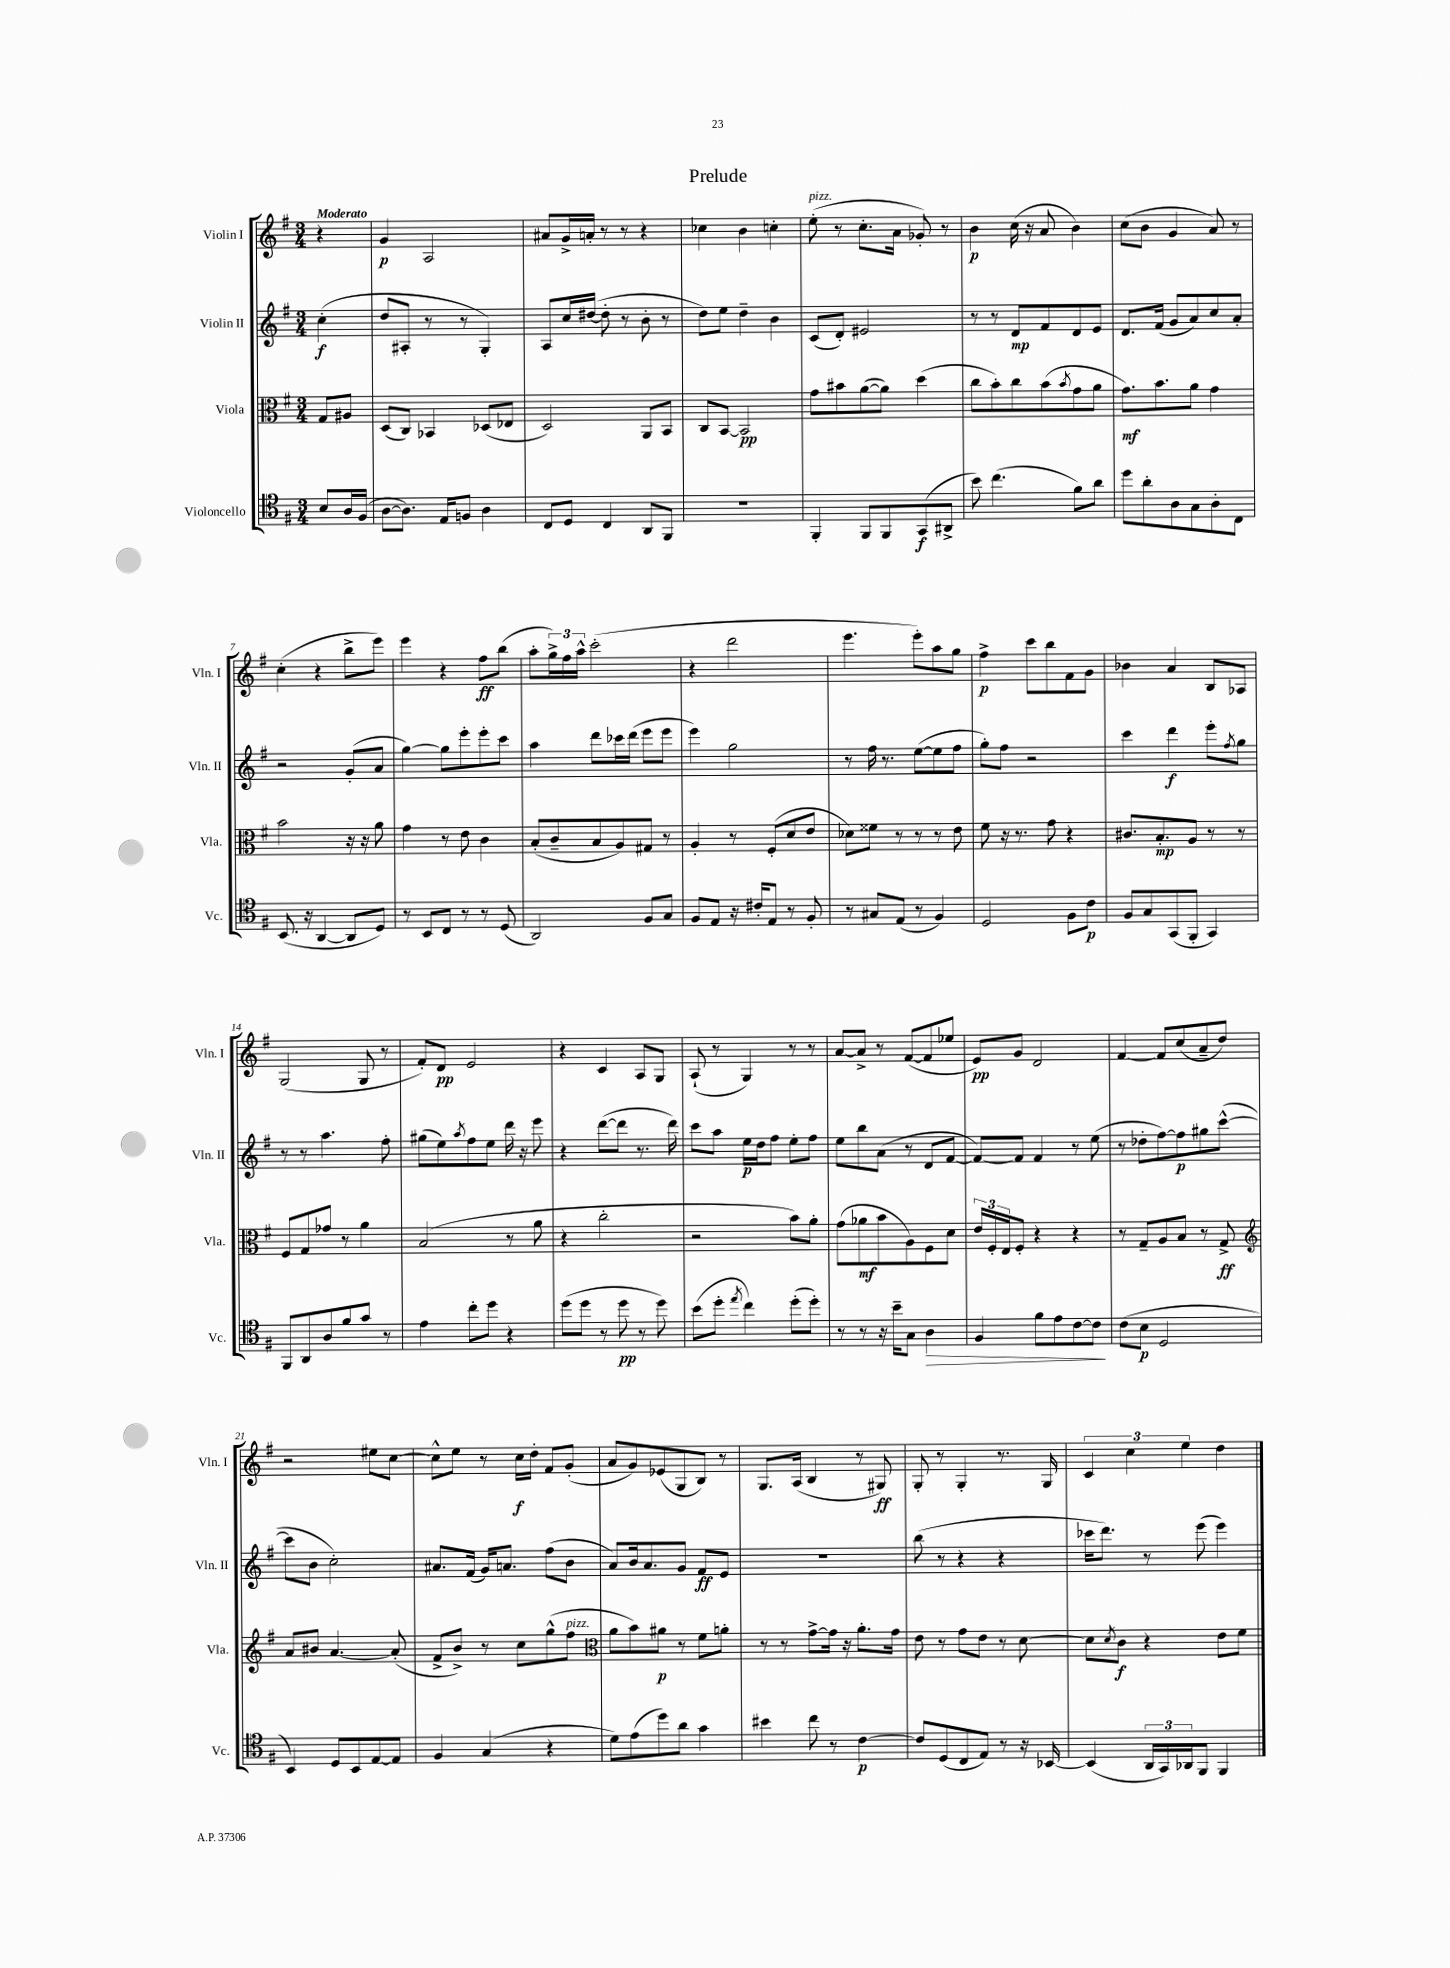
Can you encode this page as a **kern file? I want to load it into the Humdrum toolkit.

**kern	**dynam	**kern	**dynam	**kern	**dynam	**kern	**dynam
*part4	*part4	*part3	*part3	*part2	*part2	*part1	*part1
*staff4	*staff4	*staff3	*staff3	*staff2	*staff2	*staff1	*staff1
*I"Violoncello	*	*I"Viola	*	*I"Violin II	*	*I"Violin I	*
*I'Vc.	*	*I'Vla.	*	*I'Vln. II	*	*I'Vln. I	*
*clefC4	*	*clefC3	*	*clefG2	*	*clefG2	*
*k[f#]	*	*k[f#]	*	*k[f#]	*	*k[f#]	*
*M3/4	*	*M3/4	*	*M3/4	*	*M3/4	*
=	=	=	=	=	=	=	=
!	!	!	!	!	!	!LO:TX:a:B:t=Moderato	!
8B/L	.	8G/L	.	(4cc'\	f	4r	.
16A/L	.	8A#X/J	.	.	.	.	.
(16F#/JJ	.	.	.	.	.	.	.
=1	=1	=1	=1	=1	=1	=1	=1
[8A\L	.	(8D/L	.	8dd/L	.	4g/	p
8.A\J])	.	8C/J)	.	8A#X'/J	.	.	.
.	.	4BB-X/	.	8r	.	2A/	.
16E/KL	.	.	.	.	.	.	.
8Fn/J	.	.	.	8r	.	.	.
4A\	.	(8D-X/L	.	4G'/)	.	.	.
.	.	8E-X/J	.	.	.	.	.
=2	=2	=2	=2	=2	=2	=2	=2
8C/L	.	2D/)	.	8A/L	.	8a#X/L	.
8D/J	.	.	.	16cc/L	.	16g^/L	.
.	.	.	.	([16dd#X/JJ	.	16an'/JJ	.
4C/	.	.	.	8dd#'\]	.	8r	.
.	.	.	.	8r	.	8r	.
8AA/L	.	8AA/L	.	8b'\	.	4r	.
8FF#/J	.	8BB/J	.	8r	.	.	.
=3	=3	=3	=3	=3	=3	=3	=3
2.r	.	8C/L	.	8dd\L)	.	4cc-X\	.
.	.	[8BB/J	.	8ee\J	.	.	.
.	.	2BB/]	pp	4dd~\	.	4b\	.
.	.	.	.	4b\	.	4ccn'\	.
=4	=4	=4	=4	=4	=4	=4	=4
!	!	!	!	!	!	!LO:TX:a:i:t=pizz.	!
4FF#'/	.	8g\L	.	(8c/L	.	(8ee'\	.
.	.	8b#X\	.	8d'/J)	.	8r	.
8FF#/L	.	([8a\	.	2e#X/	.	8.cc'\L	.
8FF#/	.	8a\J])	.	.	.	.	.
.	.	.	.	.	.	16a\Jk	.
(8GG/	f	(4dd\	.	.	.	8g-X'/)	.
8AA#X^/J	.	.	.	.	.	8r	.
=5	=5	=5	=5	=5	=5	=5	=5
8b\)	.	8cc\L	.	8r	.	4b\	p
(4.cc\	.	8b'\)	.	8r	.	.	.
.	.	8cc\	.	8d/L	mp	(16cc\	.
.	.	.	.	.	.	16r	.
.	.	(8b\	.	8f#/	.	8a/	.
.	.	8qb/	.	.	.	.	.
8f#\L)	.	8g\	.	8d/	.	4b\)	.
8a\J	.	8a\J	.	8e/J	.	.	.
=6	=6	=6	=6	=6	=6	=6	=6
8dd\L	.	8.g\L)	mf	8.d/L	.	(8cc\L	.
8a'\	.	.	.	.	.	8b\J	.
.	.	8.b\	.	(16f#/Jk	.	.	.
8A\	.	.	.	8g/L	.	4g/	.
8G\	.	8a\J	.	8a/)	.	.	.
8A'\	.	4g\	.	8cc/	.	8a/)	.
8C\J	.	.	.	8a'/J	.	8r	.
!!LO:LB:g=z
=7	=7	=7	=7	=7	=7	=7	=7
(8.BB/	.	2b\	.	2r	.	(4cc'\	.
16r	.	.	.	.	.	.	.
[4AA/	.	.	.	.	.	4r	.
8AA/L]	.	16r	.	(8g'/L	.	8bb^\L	.
.	.	16r	.	.	.	.	.
8D/J)	.	8a\	.	8a/J	.	8eee\J)	.
=8	=8	=8	=8	=8	=8	=8	=8
8r	.	4g\	.	[4gg\)	.	4eee\	.
8BB/L	.	.	.	.	.	.	.
8C/J	.	8r	.	8gg\L]	.	4r	.
8r	.	8e\	.	8eee'\	.	.	.
8r	.	4c\	.	8eee'\	.	8ff#\L	ff
(8D/	.	.	.	8ccc\J	.	(8bb\J	.
=9	=9	=9	=9	=9	=9	=9	=9
2AA/)	.	(8B'/L	.	4aa\	.	8aa'\L	.
.	.	8c~/	.	.	.	24gg^\L)	.
.	.	.	.	.	.	24ff#\	.
.	.	.	.	.	.	24aa^^\JJ	.
.	.	8B/	.	8ddd\L	.	(2ccc'\	.
.	.	8A/)	.	16ccc-X\L	.	.	.
.	.	.	.	(16ddd\JJ	.	.	.
8F#/L	.	8G#X/J	.	8eee\L	.	.	.
8G/J	.	8r	.	8eee\J	.	.	.
=10	=10	=10	=10	=10	=10	=10	=10
8F#/L	.	4A'/	.	4eee\)	.	4r	.
8E/J	.	.	.	.	.	.	.
16r	.	8r	.	2gg\	.	2ddd\	.
16c#X'/KL	.	.	.	.	.	.	.
8E/J	.	(8F#'/L	.	.	.	.	.
8r	.	8d/	.	.	.	.	.
8F#'/	.	8e/J	.	.	.	.	.
=11	=11	=11	=11	=11	=11	=11	=11
8r	.	8d-X\L)	.	8r	.	4.eee\	.
8G#X/L	.	8f##X\J	.	16ff#\	.	.	.
.	.	.	.	8.r	.	.	.
(8E/J	.	8r	.	.	.	.	.
8r	.	8r	.	([8ee\L	.	8eee'\L)	.
4F#/)	.	8r	.	8ee\]	.	8aa\	.
.	.	8e\	.	8ff#\J	.	8gg\J	.
=12	=12	=12	=12	=12	=12	=12	=12
2D/	.	8f#\	.	8gg'\L)	.	4ff#^\	p
.	.	16r	.	8ff#\J	.	.	.
.	.	8.r	.	.	.	.	.
.	.	.	.	2r	.	8ccc\L	.
.	.	8g\	.	.	.	8bb\	.
8F#\L	.	4r	.	.	.	8f#\	.
8c\J	p	.	.	.	.	8g\J	.
=13	=13	=13	=13	=13	=13	=13	=13
8F#/L	.	8.c#X/L	.	4ccc\	.	4b-X\	.
8G/	.	.	.	.	.	.	.
.	.	8.B'/	mp	.	.	.	.
(8GG/	.	.	.	4ddd\	f	4a/	.
8FF#'/J	.	8A/J	.	.	.	.	.
4GG/)	.	8r	.	8eee'\L	.	8B/L	.
.	.	.	.	8qff#/	.	.	.
.	.	8r	.	8gg\J	.	8A-X/J	.
!!LO:LB:g=z
=14	=14	=14	=14	=14	=14	=14	=14
8FF#/L	.	8F#/L	.	8r	.	(2G/	.
8AA/	.	8G/	.	8r	.	.	.
8A/	.	8g-X/J	.	4.aa\	.	.	.
8f#/	.	8r	.	.	.	.	.
8g/J	.	4a\	.	.	.	8G/	.
8r	.	.	.	8ff#'\	.	8r	.
=15	=15	=15	=15	=15	=15	=15	=15
4e\	.	(2B/	.	(8gg#X\L	.	8f#'/L)	.
.	.	.	.	8ee\)	.	8d/J	pp
.	.	.	.	8qaa/	.	.	.
8cc'\L	.	.	.	8ff#\	.	2e/	.
8dd\J	.	.	.	8ee\J	.	.	.
4r	.	8r	.	16ddd\	.	.	.
.	.	.	.	16r	.	.	.
.	.	8a\	.	8eee\	.	.	.
=16	=16	=16	=16	=16	=16	=16	=16
(8dd\L	.	4r	.	4r	.	4r	.
8dd\J	.	.	.	.	.	.	.
8r	.	2cc'\	.	([8ddd\L	.	4c/	.
8dd\	pp	.	.	8ddd\J]	.	.	.
8r	.	.	.	8.r	.	8A/L	.
8dd\)	.	.	.	.	.	8G/J	.
.	.	.	.	16ddd\)	.	.	.
=17	=17	=17	=17	=17	=17	=17	=17
(8b\L	.	2r	.	8ccc\L	.	(8A`/	.
8dd'\J	.	.	.	8aa\J	.	8r	.
8qee/	.	.	.	.	.	.	.
4cc\)	.	.	.	16ee\LL	p	4G/)	.
.	.	.	.	16dd\J	.	.	.
.	.	.	.	8ff#\J	.	.	.
(8dd'\L	.	8b\L)	.	8ee'\L	.	8r	.
8dd'\J)	.	8a'\J	.	8ff#\J	.	8r	.
=18	=18	=18	=18	=18	=18	=18	=18
8r	.	(8g\L	.	8ee\L	.	[8a/L	.
8r	.	8a-X\	mf	8bb\	.	8a^/J]	.
16r	.	8b\	.	(8a\J	.	8r	.
16b~\KL	.	.	.	.	.	.	.
8G\J	.	8A\)	.	8r	.	([8f#/L	.
!	!LO:HP:b	!	!	!	!	!	!
4A\	>	8F#\	.	8d/L	.	8f#/]	.
.	.	8d\J	.	[8f#/J	.	8ee-X/J	.
=19	=19	=19	=19	=19	=19	=19	=19
4F#/	.	24e/LL	.	8f#/L_)	.	8e/L)	pp
.	.	24F#'/	.	.	.	.	.
.	.	24E/J	.	.	.	.	.
.	.	8F#'/J	.	8f#/J]	.	8g/J	.
8f#\L	.	4r	.	4f#/	.	2d/	.
8e\	.	.	.	.	.	.	.
[8c\	.	4r	.	8r	.	.	.
8c\J]	.	.	.	(8ee\	.	.	.
.	]	.	.	.	.	.	.
=20	=20	=20	=20	=20	=20	=20	=20
(8c\L	.	8r	.	8r	.	[4f#/	.
8B\J	p	8G~/L	.	8dd-X'\L	.	.	.
2D/	.	8A/	.	[8ff#\)	.	8f#/L]	.
.	.	8B/J	.	8ff#\]	p	(8cc/	.
.	.	8r	.	8gg#X\	.	8a~/	.
.	.	8G^/	ff	([8ccc^^\J	.	8dd/J)	.
!!LO:LB:g=z
=21	=21	=21	=21	=21	=21	=21	=21
*	*	*clefG2	*	*	*	*	*
4BB/)	.	8a/L	.	8ccc\L]	.	2r	.
.	.	8b#X/J	.	8b\J	.	.	.
8D/L	.	[4.a/	.	2cc'\)	.	.	.
8BB/	.	.	.	.	.	.	.
[8E/	.	.	.	.	.	8ee#X\L	.
8E/J]	.	(8a'/]	.	.	.	[8cc\J	.
=22	=22	=22	=22	=22	=22	=22	=22
4F#/	.	8f#^/L	.	8.a#X/L	.	8cc^^\L]	.
.	.	8b^/J)	.	.	.	8ee\J	.
.	.	.	.	(16f#/Jk	.	.	.
(4G/	.	8r	.	16g/KL)	.	8r	.
.	.	.	.	8.an/J	.	.	.
.	.	8cc\L	.	.	.	16cc\LL	f
.	.	.	.	.	.	16dd'\JJ	.
4r	.	(8gg^^\	.	(8ff#\L	.	8f#/L	.
!	!	!LO:TX:a:i:t=pizz.	!	!	!	!	!
.	.	8ff#\J	.	8b\J	.	(8g'/J	.
=23	=23	=23	=23	=23	=23	=23	=23
*	*	*clefC3	*	*	*	*	*
8d\L)	.	8a\L	.	8a/L)	.	8a/L	.
(8e\	.	8b\)	.	16b/k	.	8g/)	.
.	.	.	.	8.a/	.	.	.
8dd\)	.	8a#X\J	p	.	.	(8e-X/	.
8a\J	.	8r	.	8g/J	.	8G/	.
4g\	.	8f#\L	.	8f#/L	ff	8B/J)	.
.	.	8an'\J	.	8e/J	.	8r	.
=24	=24	=24	=24	=24	=24	=24	=24
4b#X\	.	8r	.	2.r	.	8.G/L	.
.	.	8r	.	.	.	.	.
.	.	.	.	.	.	(16A/Jk	.
8cc\	.	[8g^\L	.	.	.	4B/	.
8r	.	16g\Jk]	.	.	.	.	.
.	.	16r	.	.	.	.	.
[4c\	p	8.a'\L	.	.	.	8r	.
.	.	.	.	.	.	8G#X/)	ff
.	.	16g\Jk	.	.	.	.	.
=25	=25	=25	=25	=25	=25	=25	=25
8c/L]	.	8e\	.	(8bb\	.	8G'/	.
(8D/	.	8r	.	8r	.	8r	.
8C/	.	8g\L	.	4r	.	4G'/	.
8E/J)	.	8e\J	.	.	.	.	.
8r	.	8r	.	4r	.	8.r	.
16r	.	[8d\	.	.	.	.	.
[16BB-X/	.	.	.	.	.	16G/	.
=26	=26	=26	=26	=26	=26	=26	=26
(4BB-/]	.	8d\L]	.	16ccc-X\KL	.	6c/	.
.	.	.	.	8.ddd\J)	.	.	.
.	.	8qd/	.	.	.	.	.
.	.	8c\J	f	.	.	.	.
.	.	.	.	.	.	6cc\	.
24AA/LL	.	4r	.	8r	.	.	.
24GG/)	.	.	.	.	.	.	.
24AA-X/J	.	.	.	.	.	6ee\	.
8FF#/J	.	.	.	(8eee\	.	.	.
4FF#/	.	8e\L	.	4eee\)	.	4dd\	.
.	.	8f#\J	.	.	.	.	.
==	==	==	==	==	==	==	==
*-	*-	*-	*-	*-	*-	*-	*-
